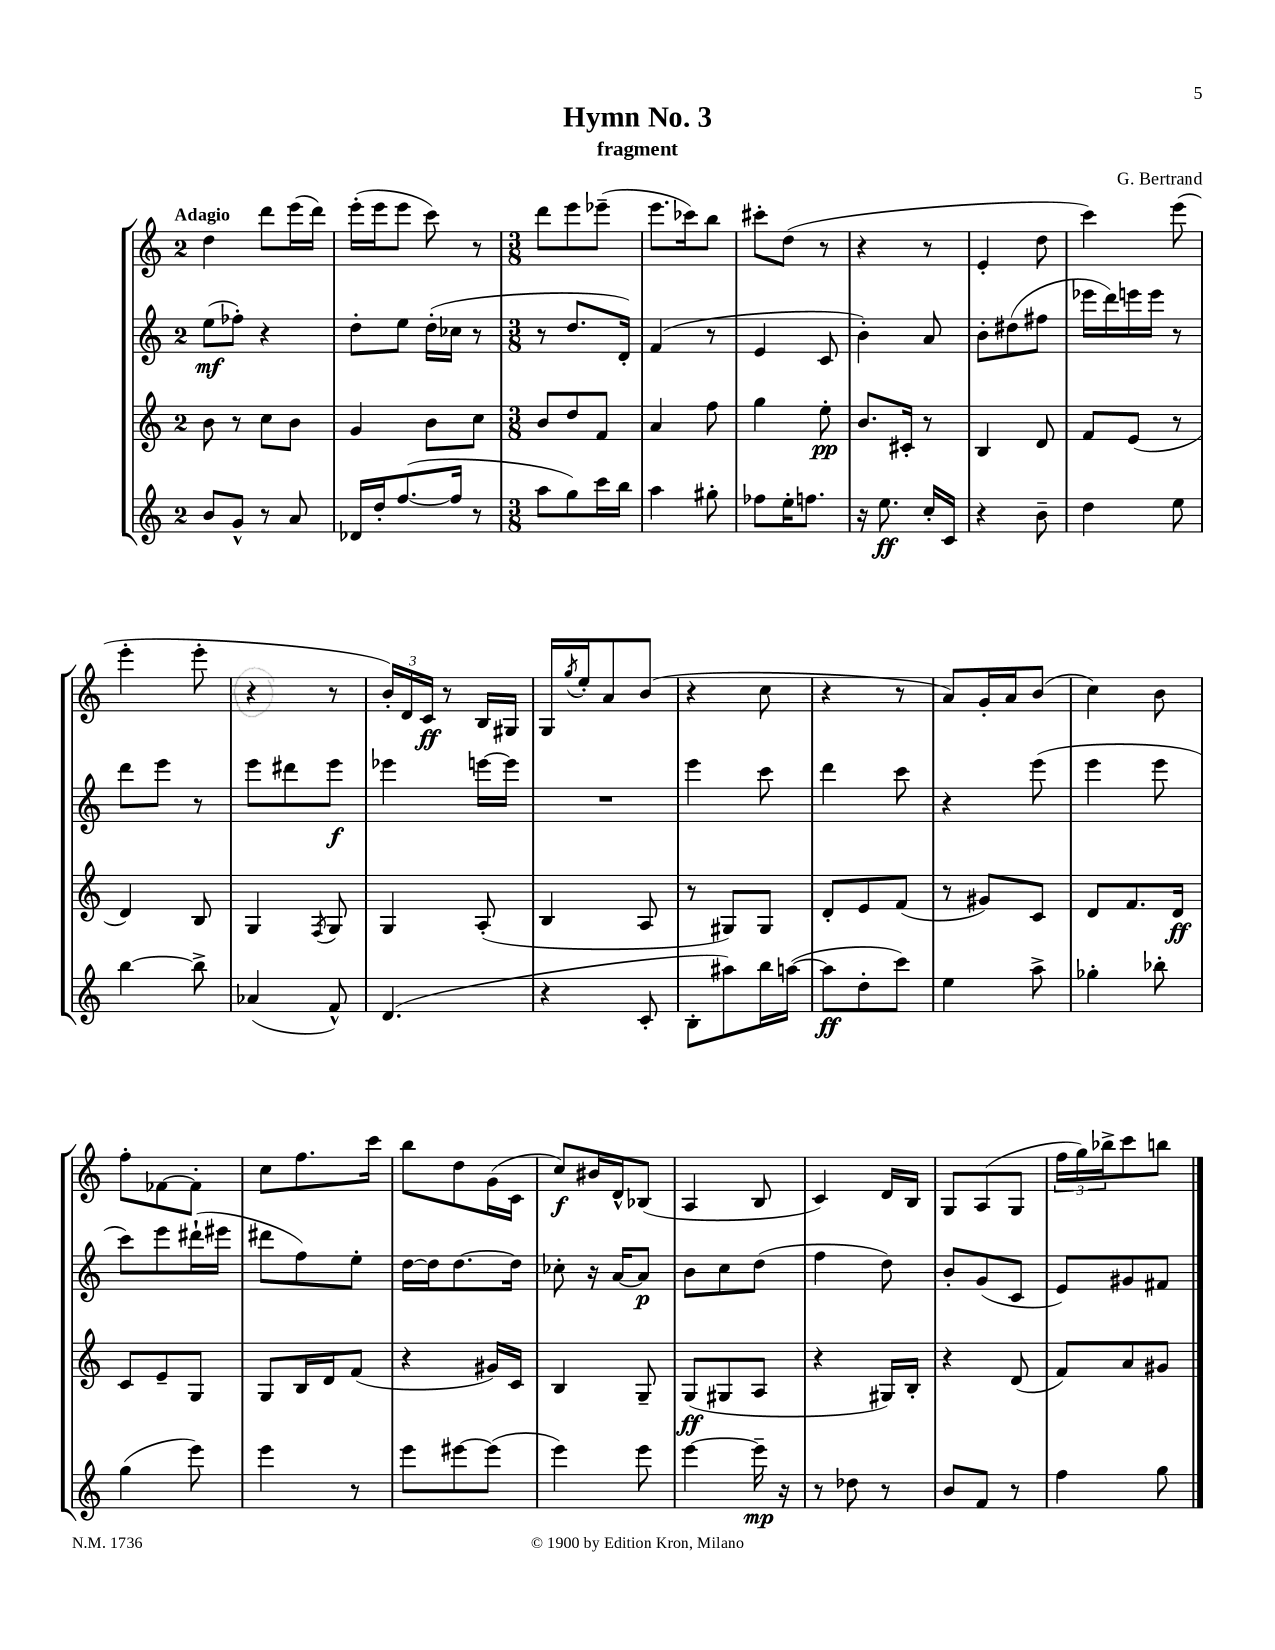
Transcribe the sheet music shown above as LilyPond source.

\header { title = "Hymn No. 3" composer = "G. Bertrand" subtitle = "fragment" }
<<
\new StaffGroup <<
\new Staff = "s0" {
    \clef treble \key c \major \once \override Staff.TimeSignature.style = #'single-digit \time 2/4 \tempo "Adagio"
    d''4 d'''8 e'''16( d'''16) |
    e'''16-.( e'''16 e'''8 c'''8) r8 |
    \numericTimeSignature \time 3/8 d'''8 e'''8 ees'''8--( |
    e'''8. ces'''16) b''8 |
    cis'''8-. d''8( r8 |
    r4 r8 |
    e'4-. d''8 |
    c'''4) e'''8( |
    e'''4-. e'''8-. |
    r4 r8 |
    \tuplet 3/2 { b'16-.) d'16 c'16\ff } r8 b16 gis16 |
    g16 \acciaccatura { g''8 } e''16-. a'8 b'8( |
    r4 c''8 |
    r4 r8 |
    a'8) g'16-. a'16 b'8( |
    c''4) b'8 |
    f''8-. fes'8~ fes'8-. |
    c''8 f''8. c'''16 |
    b''8 d''8 g'16( c'16 |
    c''8\f) bis'16 d'16-^ bes8( |
    a4 b8 |
    c'4) d'16 b16 |
    g8 a8( g8 |
    \tuplet 3/2 { f''16 g''16) bes''16-> } c'''8 b''8 \bar "|." |
}
\new Staff = "s1" {
    \clef treble \key c \major \once \override Staff.TimeSignature.style = #'single-digit \time 2/4
    e''8\mf( fes''8-.) r4 |
    d''8-. e''8 d''16-.( ces''16 r8 |
    \numericTimeSignature \time 3/8 r8 d''8. d'16-.) |
    f'4( r8 |
    e'4 c'8 |
    b'4-.) a'8 |
    b'8-. dis''8( fis''8 |
    ees'''16 d'''16) e'''16 e'''16 r8 |
    d'''8 e'''8 r8 |
    e'''8 dis'''8 e'''8\f |
    ees'''4 e'''16~ e'''16 |
    R4. |
    e'''4 c'''8 |
    d'''4 c'''8 |
    r4 e'''8( |
    e'''4 e'''8 |
    c'''8) e'''8 dis'''16-!( eis'''16 |
    dis'''8 f''8) e''8-. |
    d''16~ d''16 d''8.~ d''16 |
    ces''8-. r16 a'16~ a'8\p |
    b'8 c''8 d''8( |
    f''4 d''8) |
    b'8-. g'8( c'8 |
    e'8) gis'8 fis'8 \bar "|." |
}
\new Staff = "s2" {
    \clef treble \key c \major \once \override Staff.TimeSignature.style = #'single-digit \time 2/4
    b'8 r8 c''8 b'8 |
    g'4 b'8 c''8 |
    \numericTimeSignature \time 3/8 b'8 d''8 f'8 |
    a'4 f''8 |
    g''4 e''8-.\pp |
    b'8. cis'16-. r8 |
    b4 d'8 |
    f'8 e'8( r8 |
    d'4) b8 |
    g4 \acciaccatura { f8 } g8 |
    g4 a8-.( |
    b4 a8 |
    r8 gis8) gis8 |
    d'8-. e'8 f'8( |
    r8 gis'8) c'8 |
    d'8 f'8. d'16\ff |
    c'8 e'8-- g8 |
    g8 b16 d'16 f'8( |
    r4 gis'16) c'16 |
    b4 g8-- |
    g8\ff( gis8 a8 |
    r4 gis16) b16-. |
    r4 d'8( |
    f'8) a'8 gis'8 \bar "|." |
}
\new Staff = "s3" {
    \clef treble \key c \major \once \override Staff.TimeSignature.style = #'single-digit \time 2/4
    b'8 g'8-^ r8 a'8 |
    des'16 d''16-. f''8.~( f''16 r8 |
    \numericTimeSignature \time 3/8 a''8 g''8) c'''16 b''16 |
    a''4 gis''8-. |
    fes''8 e''16-. f''8. |
    r16 e''8.\ff c''16-. c'16 |
    r4 b'8-- |
    d''4 e''8 |
    b''4~ b''8-> |
    aes'4( f'8-^) |
    d'4.( |
    r4 c'8-. |
    b8-. ais''8) b''16 a''16~( |
    a''8\ff d''8-. c'''8) |
    e''4 a''8-> |
    ges''4-. bes''8-. |
    g''4( e'''8) |
    e'''4 r8 |
    e'''8 eis'''8~ eis'''8( |
    e'''4) e'''8 |
    e'''4~ e'''16--\mp r16 |
    r8 des''8 r8 |
    b'8 f'8 r8 |
    f''4 g''8 \bar "|." |
}
>>
>>
\layout { \context { \Score \remove "Bar_number_engraver" } }
